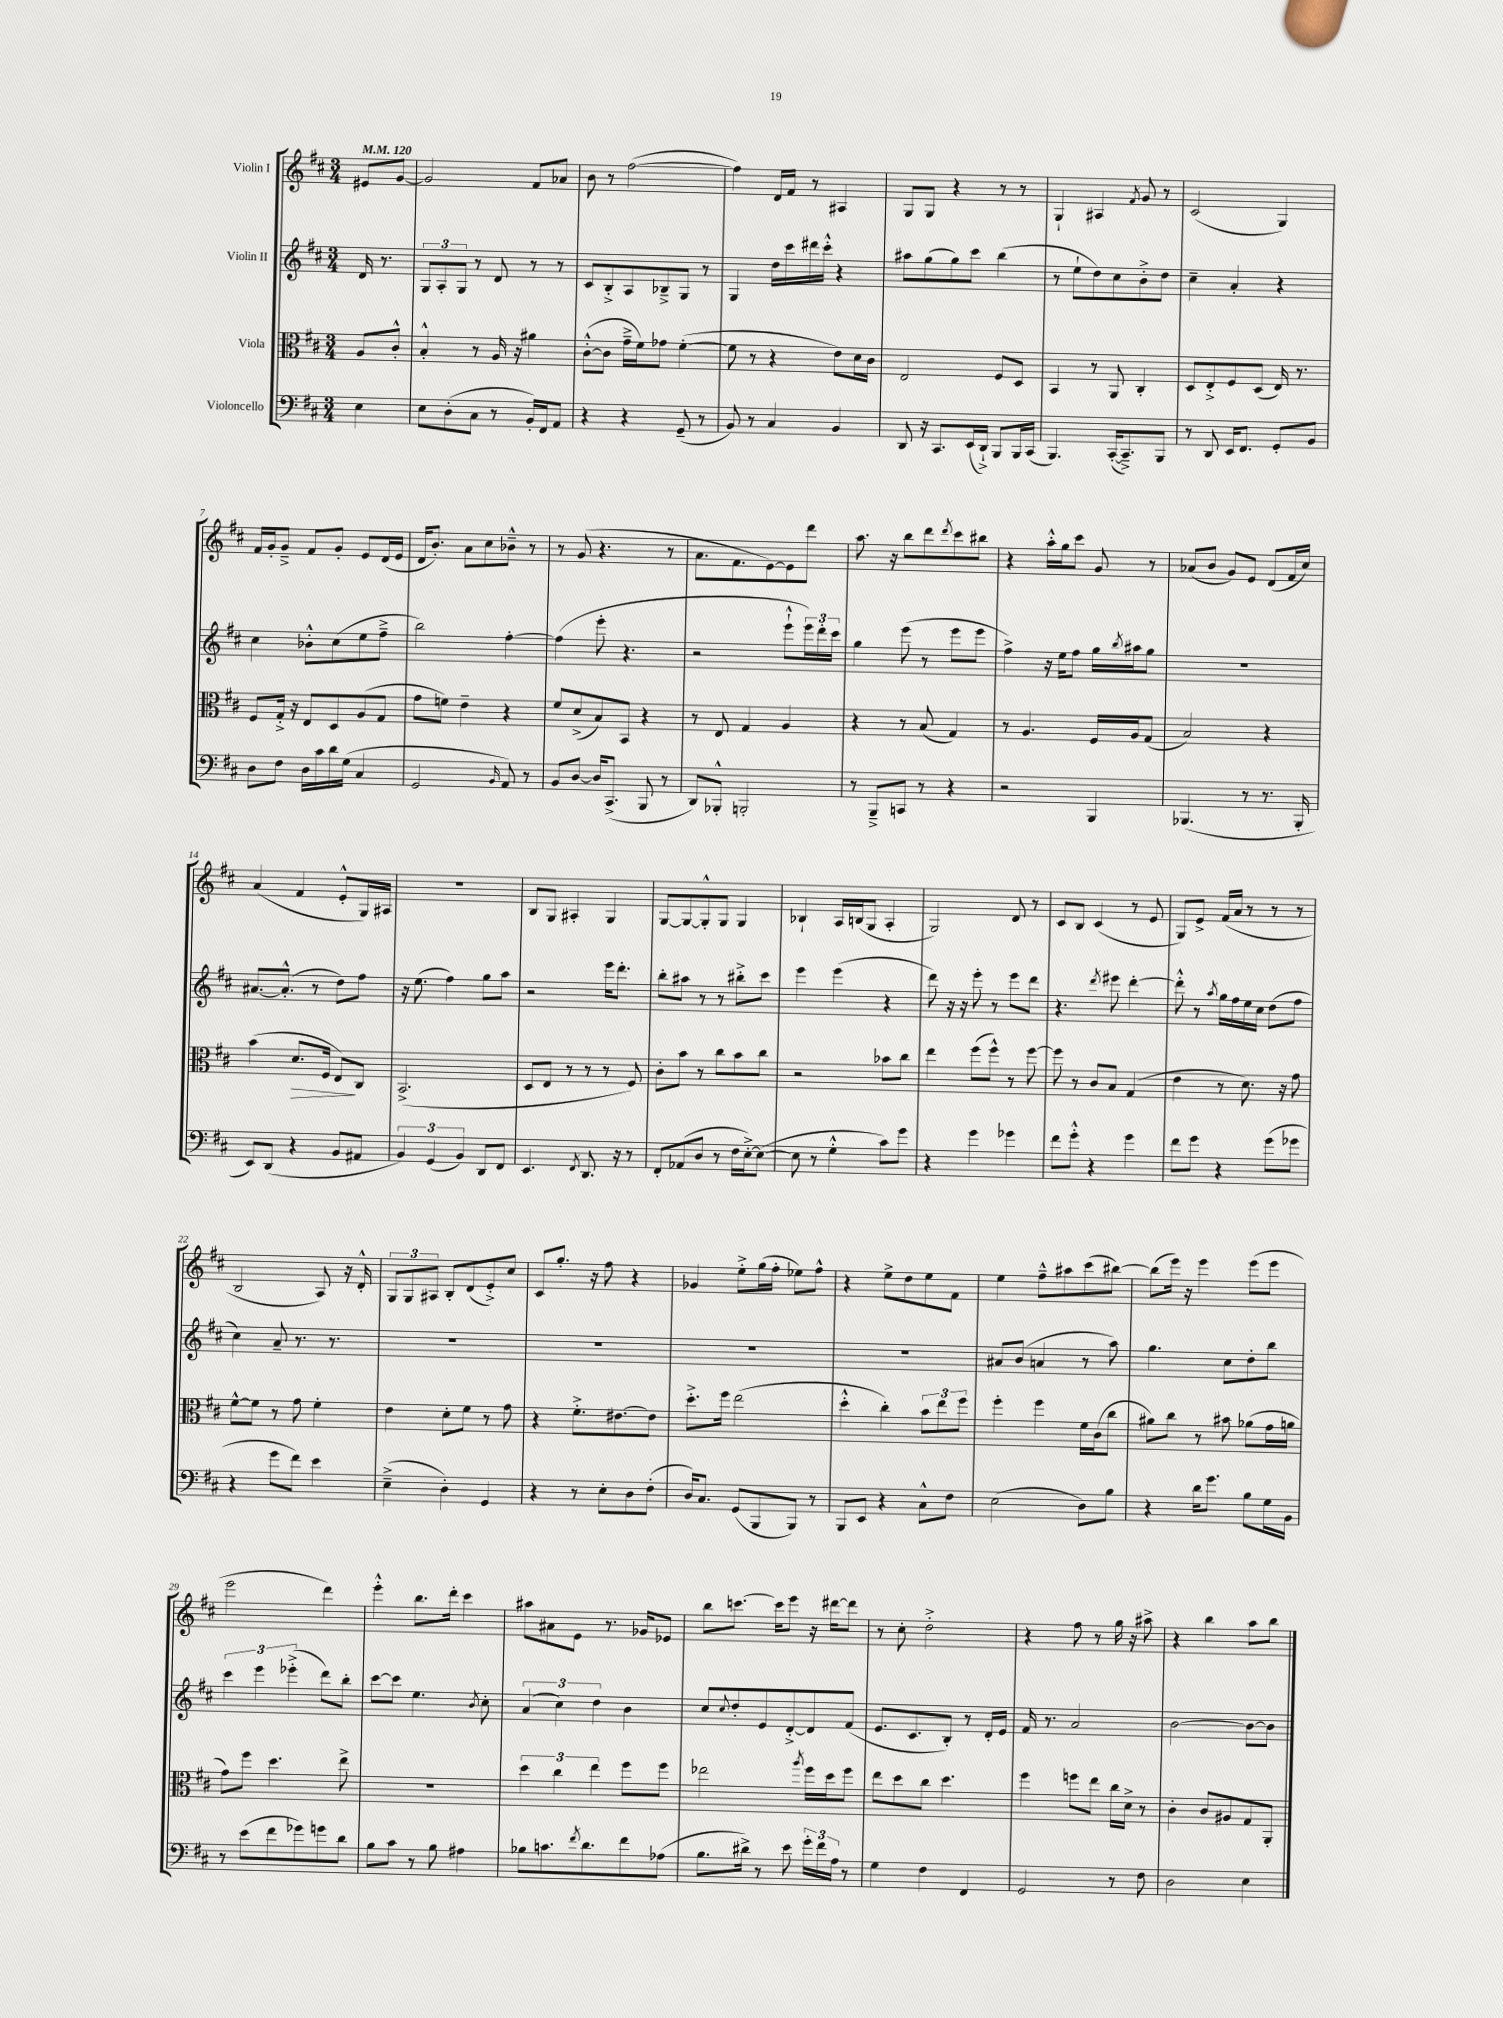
<<
\new StaffGroup <<
\new Staff = "s0" \with { instrumentName = "Violin I" } {
    \clef treble \key d \major \numericTimeSignature \time 3/4 \partial 4 \tempo 4 = 120
    eis'8 g'8~ |
    g'2 fis'8 aes'8 |
    b'8 r8 fis''2~( |
    fis''4) d'16 fis'16 r8 ais4 |
    g8 g8 r4 r8 r8 |
    g4-! ais4 \acciaccatura { fis'8 } g'8 r8 |
    cis'2( g4) |
    fis'16 g'16-. g'8---> fis'8 g'8-. e'8 d'16( e'16 |
    d'16 b'8.-.) a'8 cis''8 bes'8---^ r8 |
    r8 g'8( r4. r8 |
    a'8. fis'8. e'8~) e'8 d'''8 |
    a''8. r16 b''8 d'''8 \acciaccatura { d'''8 } cis'''8 bis''8 |
    r4 a''16-.-^ g''16 cis'''8 g'8 r8 |
    aes'8( b'8 g'8) e'8 d'8( fis'16 cis''16) |
    a'4( fis'4 e'8-.-^ g16) ais16 |
    R2. |
    b8 g8 ais4-. g4 |
    g8~ g8~ g8-.-^ g8 g4 |
    bes4-! a16 b16( g8 a4-. |
    g2) d'8 r8 |
    cis'8 b8 cis'4( r8 e'8 |
    g8) e'8-> fis'16( a'16 r8 r8 r8 |
    b2 a8) r16 d'16-.-^ |
    \tuplet 3/2 { g8 g8 ais8 } b8-. d'8( e'8-.->) cis''8 |
    cis'8 g''8.-. r16 fis''8 r4 |
    ges'4 e''8-.-> g''16( fis''16-. ees''8) fis''8-^ |
    r4 e''8-> d''8 e''8 fis'8 |
    e''4 fis''8---^ ais''8 cis'''8( bis''8~) |
    bis''8( e'''16) r16 e'''4 e'''8( e'''8 |
    e'''2 d'''4) |
    e'''4-.-^ b''8. d'''16-. cis'''4 |
    ais''8 ais'8 e'8 r8. ges'16 ees'8 |
    b''8 c'''8.~ c'''16 e'''8 r16 dis'''16~ dis'''8 |
    r8 cis''8-. d''2-.-> |
    r4 fis''8 r8 g''16 r16 ais''8-> |
    r4 b''4 a''8 b''8 \bar "|." |
}
\new Staff = "s1" \with { instrumentName = "Violin II" } {
    \clef treble \key d \major \numericTimeSignature \time 3/4 \partial 4
    d'16 r8. |
    \tuplet 3/2 { g8 a8-. g8 } r8 d'8 r8 r8 |
    cis'8 b8-.-> a8 bes8---> g8 r8 |
    g4 d''16 cis'''16 dis'''16 cis'''16-.-^ r4 |
    ais''8 g''8( g''8) cis'''8 b''4( |
    r8 e''8-! d''8) cis''8 b'8-.-> d''8 |
    cis''4-- a'4-. r4 |
    cis''4 bes'8-.-^ cis''8( e''8 fis''8---> |
    b''2) fis''4~-. |
    fis''4( e'''8-. r4. |
    r2 e'''8-!-^ \tuplet 3/2 { e'''16) d'''16-. cis'''16 } |
    g''4 e'''8( r8 e'''8 e'''8 |
    fis''4->) r16 e''16 fis''8 g''16 \acciaccatura { b''8 } ais''16 g''8 |
    R2. |
    ais'8.~ ais'8.-.-^( r8 d''8) fis''8 |
    r16 e''8.( fis''4) g''8 a''8 |
    r2 e'''16 d'''8.-. |
    b''8-. ais''8 r8 r8 bis''8-.-> cis'''8 |
    e'''4 e'''4( r4 |
    d'''8) r16 r16 e'''8-. r8 e'''8 d'''8 |
    r4. \acciaccatura { d'''8 } eis'''8 d'''4~-. |
    d'''8-.-^ r8 \acciaccatura { a''8 } g''16 fis''16 e''16 cis''16 d''8( fis''8 |
    cis''4) a'8-- r8. r8. |
    R2. |
    R2. |
    R2. |
    R2. |
    ais'8 b'8( a'4 r8 a''8) |
    g''4. cis''8 d''8-. b''8 |
    \tuplet 3/2 { cis'''4 e'''4 ees'''4-.->( } d'''8) b''8-. |
    cis'''8~ cis'''8 e''4. \acciaccatura { b'8 } cis''8-. |
    \tuplet 3/2 { a'4( cis''4) d''4 } b'4 |
    cis''8 \appoggiatura { cis''8 } d''8-. e'8 d'8~-.-> d'8 fis'8( |
    e'8. cis'8. b8-.) r8 d'16-. e'16 |
    fis'16 r8. a'2 |
    b'2~ b'8~ b'8 \bar "|." |
}
\new Staff = "s2" \with { instrumentName = "Viola" } {
    \clef alto \key d \major \numericTimeSignature \time 3/4 \partial 4
    a8 cis'8-.-^ |
    b4-.-^ r8 a16 r16 ais'4 |
    cis'8~-.-^( cis'8 g'16---> fis'16) ges'8 fis'4~-.( |
    fis'8 r8 r4 e'8) d'16 cis'16 |
    e2 fis8 d8 |
    b,4 r8 a,8 cis4-. |
    d8 e8-.-> fis8 d8( e16) r8. |
    fis8 g16-.-> r16 e8 d8 a8( g8 |
    g'8 f'8) e'4-- r4 |
    fis'8 d'8->( b8) b,8 r4 |
    r8 e8 g4 a4 |
    r4 r8 b8( g4) |
    r8 a4. fis16 a16 g8( |
    b2) r4 |
    b'4( d'8.\> fis16 e8\!) cis8 |
    b,2.->( |
    d8 e8 r8 r8 r8 fis8) |
    cis'8-. b'8 r8 cis''8 b'8 cis''8 |
    r2 bes'8 cis''8 |
    e''4 fis''8( fis''8-^) r8 fis''8~ |
    fis''8 r8 cis'8 b8 g4( |
    e'4 r8 d'8.) r16 g'8 |
    fis'8~-^ fis'8 r8 g'8 fis'4-. |
    e'4 d'8-. fis'8 r8 g'8 |
    r4 fis'8.-.-> eis'8.~ eis'8 |
    d''8.-.-> fis''16 e''2( |
    d''4-.-^ cis''4-.) \tuplet 3/2 { b'8 e''8 fis''8 } |
    fis''4-. fis''4 fis'16 cis'16( cis''8 |
    ais'8) cis''8 r8 bis'8 aes'8( g'16 a'16 |
    g'8) fis''8 d''4. e''8-> |
    R2. |
    \tuplet 3/2 { d''4 cis''4 e''4 } fis''8 fis''8 |
    ees''2 \acciaccatura { a''8 } fis''16 d''16 fis''8 |
    e''8 d''8 cis''8 d''4. |
    fis''4 f''8 e''8 cis''16 d'16-> r8 |
    cis'4-. cis'8 ais8 g8 a,8-. \bar "|." |
}
\new Staff = "s3" \with { instrumentName = "Violoncello" } {
    \clef bass \key d \major \numericTimeSignature \time 3/4 \partial 4
    e4 |
    e8 d8-.( cis8 r8 b,16-.) fis,16 a,8 |
    r4 r4 g,8--( r8 |
    b,8) r8 cis4 b,4 |
    d,8 r16 cis,8. e,16( d,16-!->) b,,8 b,,16 cis,16( |
    b,,4.) cis,16~-.( cis,8.--->) b,,8 |
    r8 d,8 e,16 fis,8. g,8-. b,8 |
    d8 fis8 d16 cis'16 d'16 g16( cis4 |
    g,2 \grace { b,16 } a,8) r8 |
    b,8 d8~ d16 cis,8.->( b,,8 r8 |
    d,8) bes,,8-.-^ b,,2-. |
    r8 b,,8---> c,8 r8 r4 |
    r2 b,,4 |
    bes,,4.( r8 r8. bes,,16-. |
    e,8) d,8( r4 b,8 ais,8 |
    \tuplet 3/2 { b,4) g,4( b,4) } d,8 fis,8 |
    e,4. \acciaccatura { fis,8 } d,8. r16 r8 |
    fis,8-. aes,8( d8 r8 fis16 e16~-.->) e8~( |
    e8 r8 g4-.-^ cis'8) g'8 |
    r4 g'4 ges'4 |
    fis'8 g'8-.-^ r4 g'4 |
    fis'8 g'8 r4 g'8( ges'8 |
    r4 g'8 fis'8) e'4 |
    e4--->( d4-.) g,4 |
    r4 r8 e8-. d8 fis8-.( |
    d16) cis8. g,8( b,,8 b,,8) r8 |
    b,,8 e,8 r4 cis8-^ fis8 |
    e2( d8) b8 |
    r4 d'16 g'8. b8 g16 b,16 |
    r8 e'8( fis'8 ges'8) g'8 d'8 |
    b8 cis'8 r8 b8 ais4 |
    bes8 c'8. \acciaccatura { fis'8 } d'8. fis'8 aes8( |
    b8. dis'16->) r8 e'8 \tuplet 3/2 { g'16-. fis'16 a16 } r8 |
    g4 fis4 fis,4 |
    g,2 r8 fis8 |
    d2 e4 \bar "|." |
}
>>
>>
